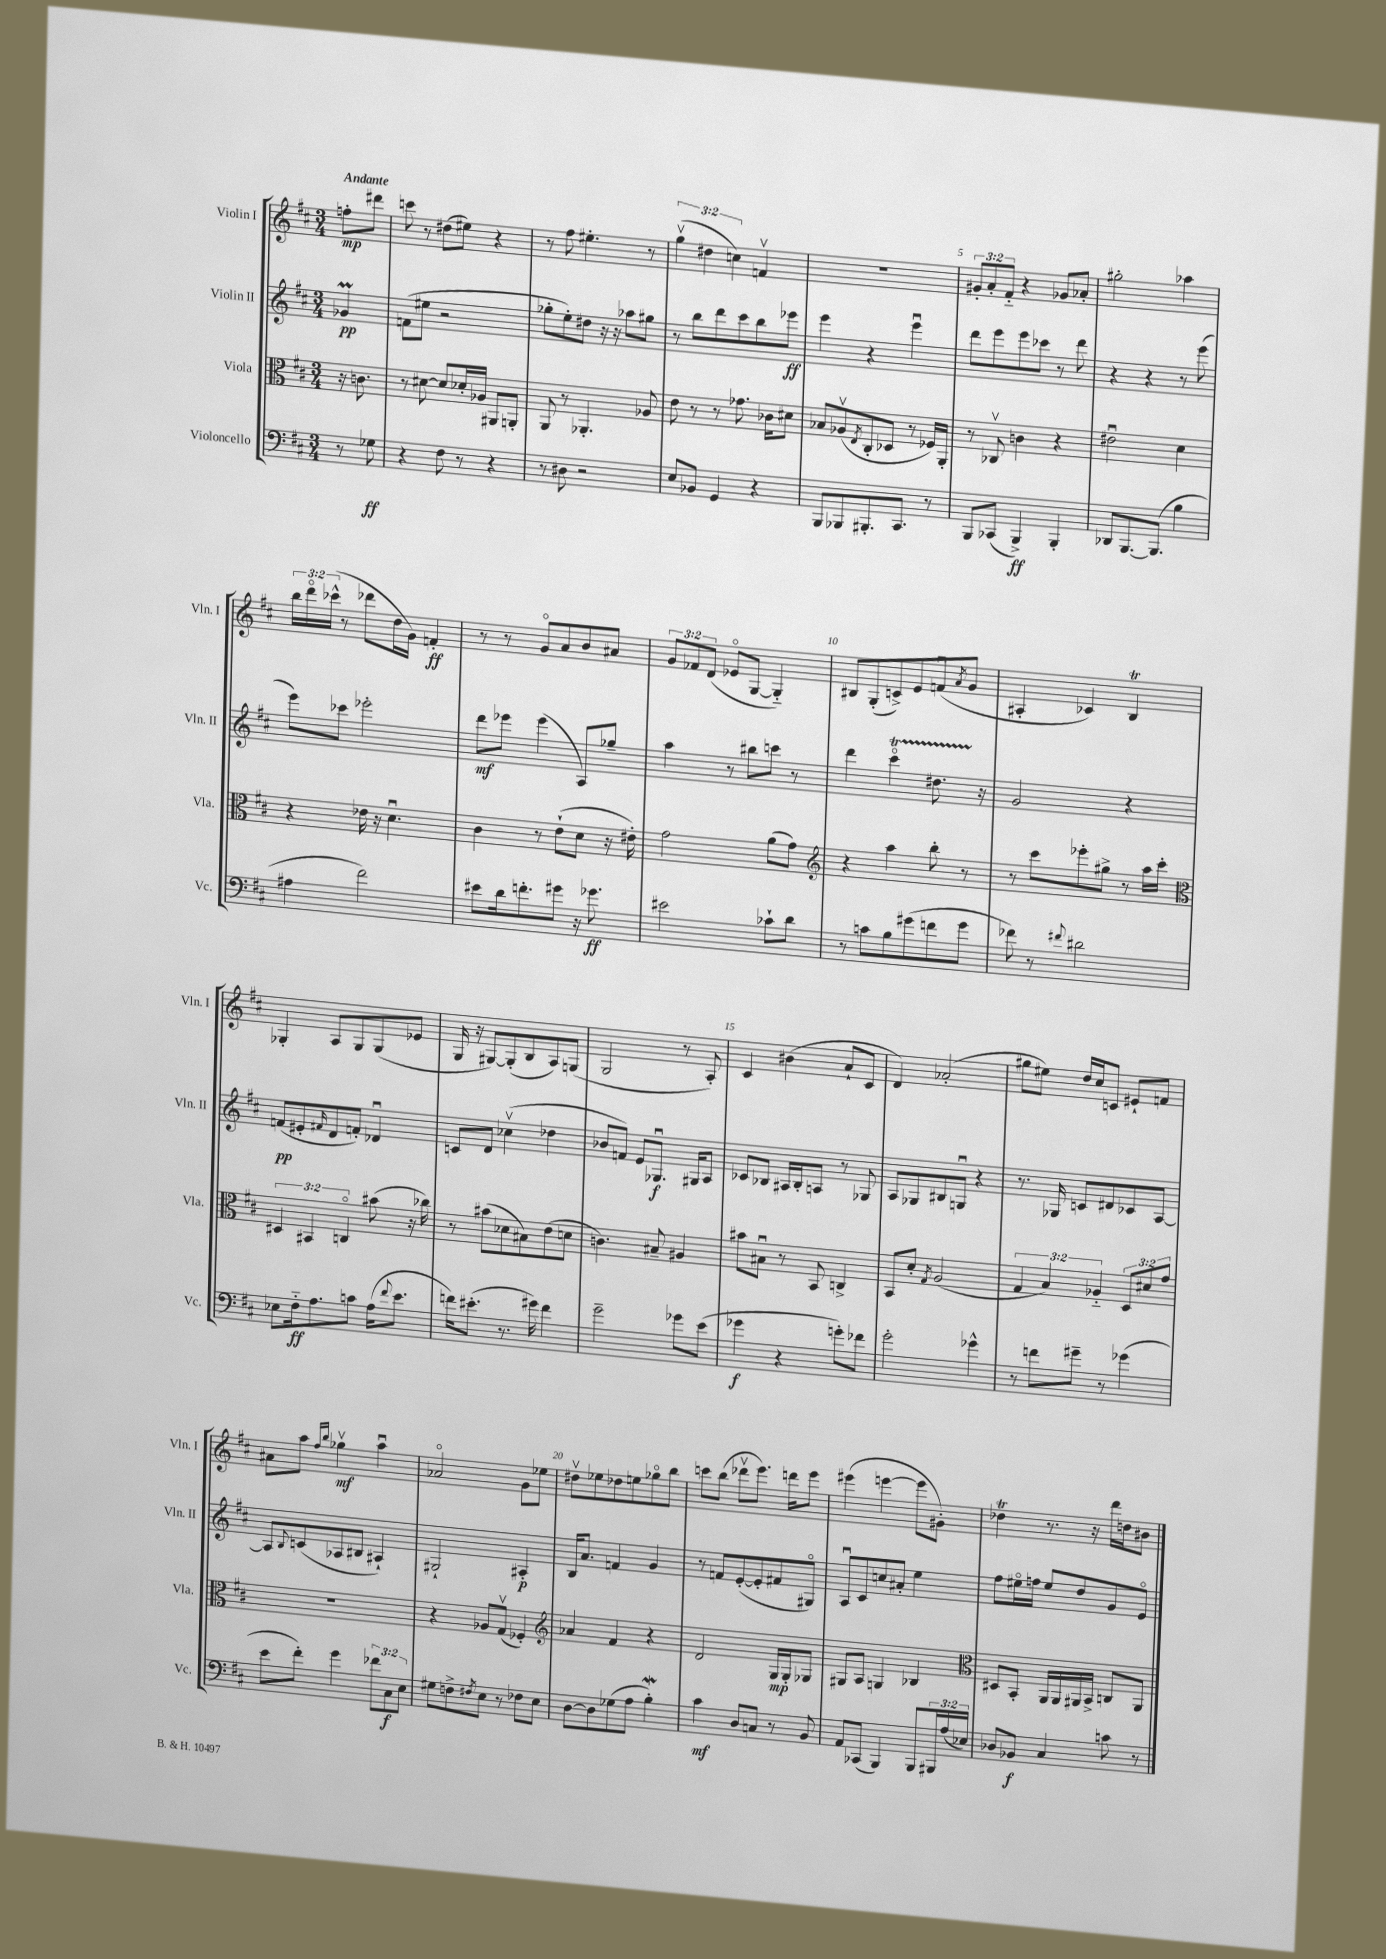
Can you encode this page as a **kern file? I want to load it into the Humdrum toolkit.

**kern	**dynam	**kern	**dynam	**kern	**dynam	**kern	**dynam
*part4	*part4	*part3	*part3	*part2	*part2	*part1	*part1
*staff4	*staff4	*staff3	*staff3	*staff2	*staff2	*staff1	*staff1
*I"Violoncello	*	*I"Viola	*	*I"Violin II	*	*I"Violin I	*
*I'Vc.	*	*I'Vla.	*	*I'Vln. II	*	*I'Vln. I	*
*clefF4	*	*clefC3	*	*clefG2	*	*clefG2	*
*k[f#c#]	*	*k[f#c#]	*	*k[f#c#]	*	*k[f#c#]	*
*M3/4	*	*M3/4	*	*M3/4	*	*M3/4	*
=	=	=	=	=	=	=	=
!	!	!	!	!	!	!LO:TX:a:B:t=Andante	!
8r	.	16r	.	4g-XM/	pp	8ffn'\L	mp
.	.	8.cn\	.	.	.	.	.
8G-X\	ff	.	.	.	.	8ddd#X\J	.
=1	=1	=1	=1	=1	=1	=1	=1
4r	.	8r	.	(8fn\L	.	8cccn\	.
.	.	[8d#X\	.	8ee#X\J	.	8r	.
8F#\	.	8d#/L]	.	2r	.	(8dd#X\L	.
8r	.	16d-X'/L	.	.	.	8ee#X\J)	.
.	.	16A-X/JJ	.	.	.	.	.
4r	.	8AA#X/L	.	.	.	4r	.
.	.	8AAn'/J	.	.	.	.	.
=2	=2	=2	=2	=2	=2	=2	=2
8r	.	8AA/	.	8gg-X'\L	.	8r	.
8D#X\	.	8r	.	8ee'\)	.	8ff#\	.
2r	.	4.AA-X'/	.	8dd#X\J	.	4.ee#X'\	.
.	.	.	.	16r	.	.	.
.	.	.	.	16r	.	.	.
.	.	.	.	8aa-X\L	.	.	.
.	.	8A-X/	.	8gg#X\J	.	8r	.
=3	=3	=3	=3	=3	=3	=3	=3
8E/L	.	8e\	.	8r	.	(6ggv\	.
8BB-X/J	.	8r	.	8bb\L	.	.	.
.	.	.	.	.	.	6dd#X\	.
4GG/	.	8r	.	8ddd\	.	.	.
.	.	.	.	.	.	6ccn\)	.
.	.	8.g-X\	.	8ccc#\	.	.	.
4r	.	.	.	8bb\	.	4fnv/	.
.	.	16c-X\KL	.	.	.	.	.
.	.	8d#X\J	.	8eee-X\J	ff	.	.
=4	=4	=4	=4	=4	=4	=4	=4
8BBB/L	.	8B-X/L	.	4eee\	.	2.r	.
8BBB-X/	.	(8A-Xv/	.	.	.	.	.
.	.	8qE/	.	.	.	.	.
8.BBB#X'/	.	8C#'/	.	4r	.	.	.
.	.	8D-X/J	.	.	.	.	.
8.CC#/J	.	.	.	.	.	.	.
.	.	8r	.	4eeeu\	.	.	.
8r	.	16F-X/LL)	.	.	.	.	.
.	.	16AA'/JJ	.	.	.	.	.
=5	=5	=5	=5	=5	=5	=5	=5
8BBB/L	.	8r	.	8ddd\L	.	12g#X'/L	.
.	.	.	.	.	.	12a'/	.
(8CC-X/J	.	8C-Xv/	.	8eee\	.	.	.
.	.	.	.	.	.	12f#/J	.
4BBB^/)	ff	4cn\	.	8eee\	.	4r	.
.	.	.	.	8ccc-X\J	.	.	.
4BBB'/	.	4r	.	8r	.	8g-X/L	.
.	.	.	.	8ddd\	.	8a-X'/J	.
=6	=6	=6	=6	=6	=6	=6	=6
8DD-X/L	.	2e#Xu\	.	4r	.	2gg#X'\	.
[8.BBB/	.	.	.	.	.	.	.
.	.	.	.	4r	.	.	.
(8.BBB/J]	.	.	.	.	.	.	.
4B\	.	4d\	.	8r	.	4aa-X\	.
.	.	.	.	(8eee\	.	.	.
!!LO:LB:g=z
=7	=7	=7	=7	=7	=7	=7	=7
4A#X\	.	4r	.	8eee\L)	.	24bb\LL	.
.	.	.	.	.	.	24ddd\	.
.	.	.	.	.	.	(24ccc-X^^\JJ	.
.	.	.	.	8ccc-X\J	.	8r	.
2f#\)	.	16e-X\	.	2eee-X'\	.	8ddd-X\L	.
.	.	16r	.	.	.	.	.
.	.	4.du\	.	.	.	16dd\L	.
.	.	.	.	.	.	16g\JJ)	.
.	.	.	.	.	.	4fn'/	ff
=8	=8	=8	=8	=8	=8	=8	=8
8e#X\L	.	4c#\	.	8ddd\L	mf	8r	.
16d\k	.	.	.	8eee-X\J	.	8r	.
8.fn'\	.	.	.	.	.	.	.
.	.	8r	.	(4eee-\	.	8g/L	.
8g#X\J	.	(8e`\L	.	.	.	8a/	.
16r	.	8d\J	.	8A/L)	.	8b/	.
8.g-X\	ff	.	.	.	.	.	.
.	.	16r	.	8gg-X~/J	.	8a#X/J	.
.	.	16e#X'\)	.	.	.	.	.
=9	=9	=9	=9	=9	=9	=9	=9
2e#X\	.	2g\	.	4aa\	.	12g/L	.
.	.	.	.	.	.	12f-X/	.
.	.	.	.	.	.	(12d/J	.
.	.	.	.	8r	.	8e-X/L	.
.	.	.	.	8bb#X\L	.	[8G/J	.
8c-X`\L	.	(8a\L	.	8cccn\J	.	4G/])	.
8d\J	.	8g\J)	.	8r	.	.	.
=10	=10	=10	=10	=10	=10	=10	=10
*	*	*clefG2	*	*	*	*	*
8r	.	4r	.	4ddd\	.	8B#X/L	.
8cn\L	.	.	.	.	.	(8G'/	.
8B\	.	4aa\	.	4ccc#t\	.	8cn^/)	.
(8g#X\	.	.	.	.	.	8e/	.
8fn\	.	8bb'\	.	8.dd#XTTT\	.	(8fnu/	.
.	.	.	.	.	.	8qa/	.
8g#\J	.	8r	.	.	.	8g/J	.
.	.	.	.	16r	.	.	.
=11	=11	=11	=11	=11	=11	=11	=11
8f-X\)	.	8r	.	2g/	.	4A#X'/	.
8r	.	8ccc#\L	.	.	.	.	.
8qqf#X/	.	.	.	.	.	.	.
2d#X\	.	8eee-X'\	.	.	.	4c-X/)	.
.	.	8gg#X^\J	.	.	.	.	.
.	.	8r	.	4r	.	4BT/	.
.	.	16aa\LL	.	.	.	.	.
.	.	16ccc#'\JJ	.	.	.	.	.
!!LO:LB:g=z
=12	=12	=12	=12	=12	=12	=12	=12
*	*	*clefC3	*	*	*	*	*
8E-X\L	.	6D#X/	.	(8fn/L	pp	4G-X'/	.
16F#\k	ff	.	.	8e#X'/	.	.	.
.	.	6BB#X/	.	.	.	.	.
8.A\	.	.	.	.	.	.	.
.	.	.	.	16qqf#X/	.	.	.
.	.	.	.	8d/	.	8A/L	.
.	.	6Cn/	.	.	.	.	.
8cn\J	.	.	.	8fn'/J)	.	8G-/	.
(16A\KL	.	(8b#X\	.	4d-Xu/	.	(8G-/	.
8qqf#/	.	.	.	.	.	.	.
8.e\J	.	.	.	.	.	.	.
.	.	16r	.	.	.	8e-X/J	.
.	.	16cc-X\)	.	.	.	.	.
=13	=13	=13	=13	=13	=13	=13	=13
16fn\KL)	.	8r	.	8cn/L	.	16G/	.
(8.e#X'\J	.	.	.	.	.	16r	.
.	.	(8b#X\L	.	8d/J	.	[8G#X/L)	.
8.r	.	8d-X\	.	(4cc-Xv\	.	(8G#'/]	.
.	.	8B#X\)	.	.	.	8B/	.
16g#X\)	.	.	.	.	.	.	.
4f\	.	(8e\	.	4dd-X\	.	8A/)	.
.	.	8dn\J	.	.	.	(8Gn/J	.
=14	=14	=14	=14	=14	=14	=14	=14
2g~\	.	4.cn\)	.	8b-X/L	.	2G/	.
.	.	.	.	8fn/J)	.	.	.
.	.	.	.	8e/L	.	.	.
.	.	8B#X~/	.	8.G-Xu/J	f	.	.
8g-X\L	.	4A#X/	.	.	.	8r	.
.	.	.	.	16G#X/KL	.	.	.
(8e\J	.	.	.	8A/J	.	8A'/)	.
=15	=15	=15	=15	=15	=15	=15	=15
4g-X\	f	8b#X\L	.	8c-X/L	.	4c#/	.
.	.	8B#Xu\J	.	8B-X/J	.	.	.
4r	.	8r	.	16A#X/LL	.	(4b#X\	.
.	.	.	.	16B-'/J	.	.	.
.	.	8BB/	.	8An/J	.	.	.
8gn'\L)	.	4Cn^/	.	8r	.	8a`/L	.
8f-X\J	.	.	.	8G-X/	.	8c#/J	.
=16	=16	=16	=16	=16	=16	=16	=16
2g'\	.	8BB/L	.	8A/L	.	4d/)	.
.	.	8d'/J	.	8G-X/	.	.	.
.	.	8qG/	.	.	.	.	.
.	.	(2A/	.	8B#X/	.	(2a-X'/	.
.	.	.	.	8Gnu/J	.	.	.
4g-X^^\	.	.	.	4r	.	.	.
=17	=17	=17	=17	=17	=17	=17	=17
8r	.	6G/	.	8.r	.	8gg#X\L	.
8fn\L	.	.	.	.	.	8ee#X\J)	.
.	.	6B/)	.	.	.	.	.
.	.	.	.	16G-X/	.	.	.
8g#X~\J	.	.	.	8cn/L	.	16dd/LL	.
.	.	.	.	.	.	16cc#/J	.
.	.	6A-X/	.	.	.	.	.
8r	.	.	.	8d#X/	.	8cn/J	.
(4g-X\	.	12D/L	.	8c-X/	.	8e#X`/L	.
.	.	12d#X/	.	.	.	.	.
.	.	.	.	[8A/J	.	8fn/J	.
.	.	12g/J	.	.	.	.	.
!!LO:LB:g=z
=18	=18	=18	=18	=18	=18	=18	=18
8e\L	.	2.r	.	8A/L]	.	8a#X\L	.
.	.	.	.	8qqB/	.	.	.
8f#'\J)	.	.	.	(8cn/	.	8aa\J	.
.	.	.	.	.	.	16qqff#/LL	.
.	.	.	.	.	.	16qqbb/JJ	.
4g\	.	.	.	8A-X/	.	4gg-Xv\	mf
.	.	.	.	8B#X/J	.	.	.
12f-X\L	.	.	.	4A#X`/)	.	4aau\	.
12C#\	f	.	.	.	.	.	.
12E\J	.	.	.	.	.	.	.
=19	=19	=19	=19	=19	=19	=19	=19
8G#X\L	.	4r	.	2G#X`/	.	2a-X/	.
8Fn^\	.	.	.	.	.	.	.
8qF#X/	.	.	.	.	.	.	.
8E\J	.	8A-X/L	.	.	.	.	.
8r	.	(8Gv/J	.	.	.	.	.
8F-X\L	.	4F-X'/)	.	4A#X'/	p	8g\L	.
8E\J	.	.	.	.	.	8ee-X\J	.
=20	=20	=20	=20	=20	=20	=20	=20
*	*	*clefG2	*	*	*	*	*
[8D\L	.	4a-X/	.	16B/KL	.	8dd#Xv\L	.
.	.	.	.	8.a/J	.	.	.
8D\]	.	.	.	.	.	8ee-X\	.
(8G-X\	.	4f#/	.	4fn/	.	8dd-X\	.
8A\J	.	.	.	.	.	8een\	.
4BW'\)	.	4r	.	4g/	.	8gg-X\	.
.	.	.	.	.	.	8bb\J	.
=21	=21	=21	=21	=21	=21	=21	=21
4c#\	mf	2d/	.	8r	.	8cccn\L	.
.	.	.	.	8fn/L	.	(8bb\J	.
8D/L	.	.	.	([8e'/	.	8ddd-Xv\L	.
8Cn/J	.	.	.	8e'/]	.	8.eee\J)	.
8r	.	16G/LL	mp	8f#X/	.	.	.
.	.	16G'/J	.	.	.	16dddn\KL	.
8BB/	.	8G-X/J	.	8G#X/J)	.	8eee\J	.
=22	=22	=22	=22	=22	=22	=22	=22
8AA/L	.	8G#X/L	.	8Au/L	.	(4eee#X\	.
(8CC-X/J	.	8A/J	.	8c#/	.	.	.
4BBB/)	.	4Gn/	.	8ccn/	.	[4eeen\	.
.	.	.	.	8a#X'/J	.	.	.
8BBB/L	.	4B-X/	.	4ee\	.	8eee\L]	.
24BBB#X/L	.	.	.	.	.	8g#X'\J)	.
(24A/	.	.	.	.	.	.	.
24E-X/JJ)	.	.	.	.	.	.	.
=23	=23	=23	=23	=23	=23	=23	=23
*	*	*clefC3	*	*	*	*	*
8D-X/L	.	8D#X/L	.	8ff#\L	.	4dd-XT\	.
8BB-X/J	f	8BB'/J	.	16ee#X\L	.	.	.
.	.	.	.	16ffn\JJ	.	.	.
4C#/	.	16AA/LL	.	8ee#/L	.	8.r	.
.	.	16AA/	.	.	.	.	.
.	.	16AA#X/	.	8dd/	.	.	.
.	.	16BB^/JJ	.	.	.	16r	.
8cn\	.	8Cn/L	.	8g/	.	16ddd\LL	.
.	.	.	.	.	.	16ddn\J	.
8r	.	8AA#/J	.	8e/J	.	8b#X\J	.
==	==	==	==	==	==	==	==
*-	*-	*-	*-	*-	*-	*-	*-
